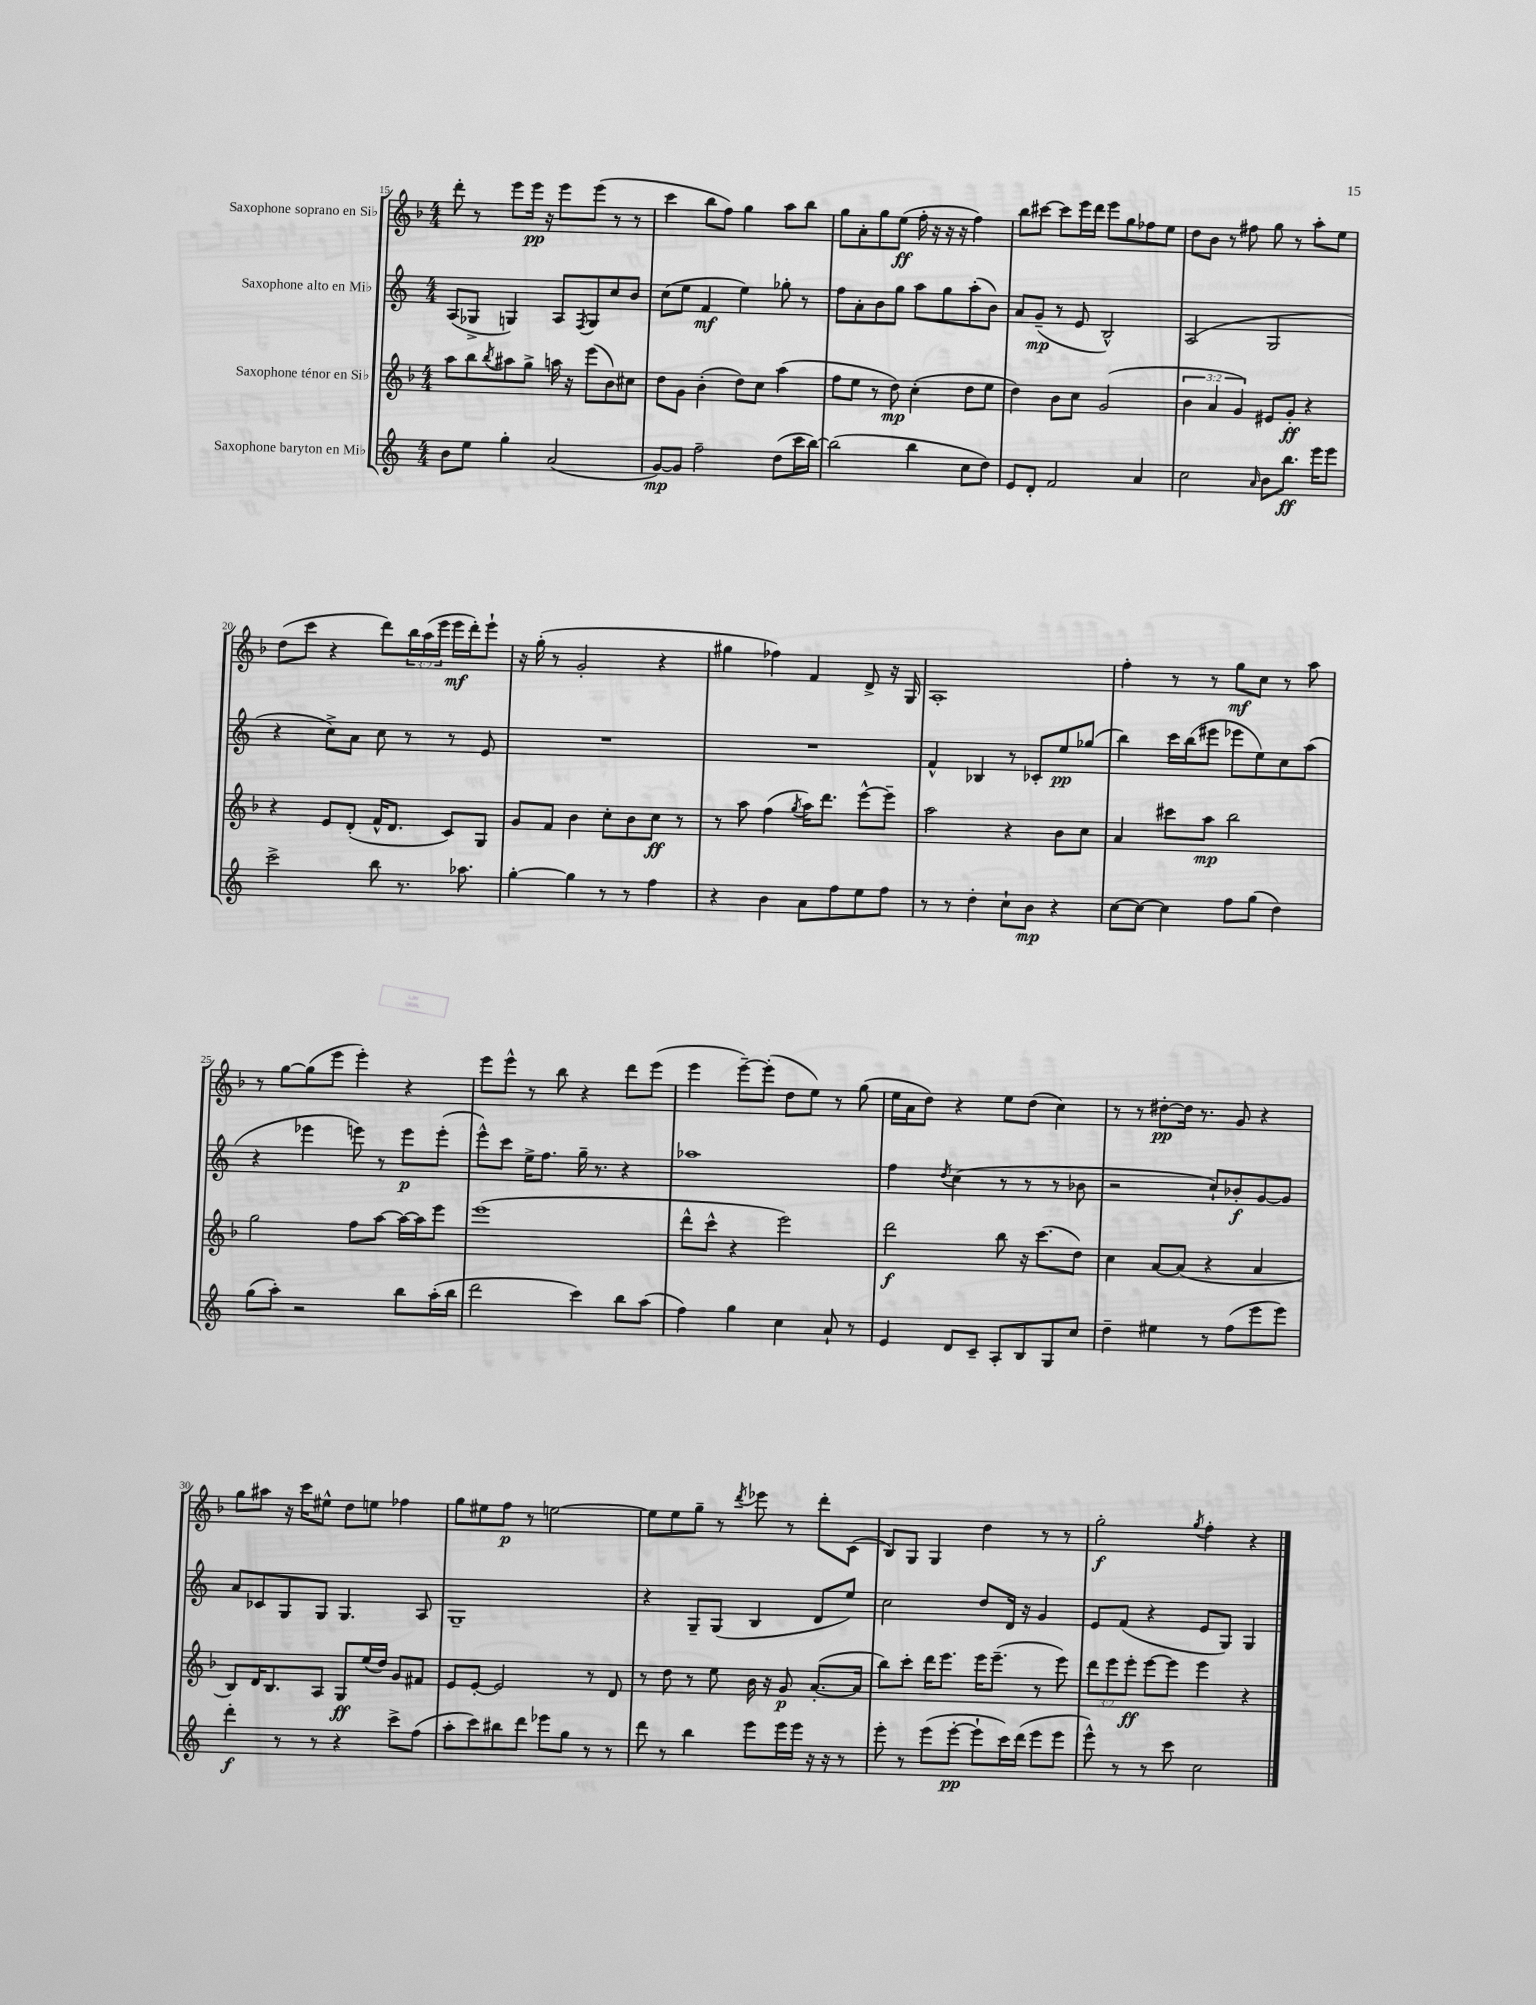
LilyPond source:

<<
\new StaffGroup <<
\new Staff = "s0" \with { instrumentName = "Saxophone soprano en Sib" } {
    \clef treble \key f \major \numericTimeSignature \time 4/4 \override Staff.TupletNumber.text = #tuplet-number::calc-fraction-text
    d'''8-. r8 e'''8 e'''16\pp r16 e'''8 e'''8( r8 r8 |
    c'''4 bes''8 f''8) g''4 a''8 bes''8 |
    g''8 a'8-. g''8 e''8\ff( f''16-. r16 r16 r16 f''4) |
    bes''8 cis'''8~ cis'''8 e'''16 d'''16 e'''8 g''8 fes''8 e''8 |
    d''8 bes'8 r8 fis''8 g''8 r8 a''8-. e''8 |
    d''8( c'''8 r4 d'''8) \tuplet 3/2 { bes''16 a''16( e'''16 } e'''16\mf d'''16-.) e'''8-! |
    r16 g''16-.( r8 g'2-. r4 |
    gis''4 fes''4) f'4 d'8-> r16 g16 |
    a1-. |
    f''4-. r8 r8 g''8\mf c''8 r8 a''8 |
    r8 g''8~ g''8( e'''8 e'''4-.) r4 |
    e'''8 e'''8-^ r8 bes''8 r4 d'''8 e'''8( |
    e'''4 e'''8~--) e'''8-.( d''8 e''8) r8 g''8( |
    e''16 a'16 d''8) r4 e''8 d''8( c''4) |
    r8 r8 dis''8~-.\pp dis''16 r8. g'8 r4 |
    g''8 ais''8 r16 c'''16 eis''8-^ d''8 e''8 fes''4 |
    g''8 eis''8 f''8\p r8 e''2~ |
    e''8 e''8 g''8-- r8 \acciaccatura { d'''8 } ees'''8 r8 d'''8-. c'8( |
    bes8) g8 g4 d''4 r8 r8 |
    g''2-.\f \acciaccatura { g''8 } f''4-. r4 \bar "|." |
}
\new Staff = "s1" \with { instrumentName = "Saxophone alto en Mib" } {
    \clef treble \key c \major \numericTimeSignature \time 4/4
    a8( ges8-> g4) a8 \acciaccatura { f8 } g8 c''8 b'8 |
    c''8( e''8 f'4\mf e''4) ges''8-. r8 |
    f''8 a'8-. b'8 g''8 a''8 g''8 a''8-.( b'8) |
    a'8 g'8--\mp( r8 e'8 b2-^) |
    a2( g2 |
    r4 c''8->) a'8 c''8 r8 r8 e'8 |
    R1 |
    R1 |
    f'4-^ bes4 r8 ces'8-. e''8\pp ges''8( |
    b''4) c'''16 b''16( eis'''8 ees'''8 e''8) c''8 a''8( |
    r4 ees'''4 e'''8) r8 e'''8\p e'''8-.( |
    e'''8-^) c'''8 e''16-> f''8. g''16-- r8. r4 |
    aes''1 |
    f''4 \acciaccatura { d''8 } c''4( r8 r8 r8 bes'8 |
    r2 c''8-!) bes'8-.\f g'8~ g'8 |
    a'8 ces'8 g8 g8 g4. a8 |
    g1-- |
    r4 g8-- g8( b4 d'8 e''8) |
    c''2 d''8 d'16 r16 g'4 |
    e'8 f'8( r4 e'8 g8) g4 \bar "|." |
}
\new Staff = "s2" \with { instrumentName = "Saxophone ténor en Sib" } {
    \clef treble \key f \major \numericTimeSignature \time 4/4 \override Staff.TupletNumber.text = #tuplet-number::calc-fraction-text
    a''8 bes''8 \acciaccatura { bes''8 } ais''8 g''8-> a''16 r16 e'''8( bes'8) cis''8 |
    d''8 g'8 bes'4-.( d''8) c''8 a''4( |
    f''8 e''8 r8 d''8\mp) c''4-.( d''8 e''8 |
    d''4) bes'8 c''8 g'2( |
    \tuplet 3/2 { bes'4 a'4 g'4) } eis'8 g'8-.\ff r4 |
    r4 e'8 d'8-.( f'16-^ d'8. c'8) g8 |
    g'8 f'8 bes'4 c''8-. bes'8 c''8\ff r8 |
    r8 a''8 f''4( \acciaccatura { g''8 } a''16) d'''8. e'''8~-^ e'''8-- |
    a''2 r4 bes'8 c''8 |
    a'4 cis'''8 a''8\mp bes''2 |
    g''2 f''8 a''8~ a''16~ a''16 e'''8 |
    e'''1( |
    d'''8-^ c'''8-^ r4 e'''2) |
    d'''2\f bes''8 r16 c'''8.( d''8) |
    c''4 a'8~ a'8( r4 a'4 |
    bes8) d'16 bes8. a8 g8\ff e''16( d''16) g'8 fis'8 |
    e'8 e'8~-. e'2 r8 d'8 |
    r8 d''8 r8 e''8 bes'16 r16 g'8\p a'8.~-.( a'16 |
    bes''8) c'''8-. d'''16 e'''8. e'''16 e'''8.--( r8 e'''8) |
    \tuplet 3/2 { d'''8 e'''8 e'''8-.\ff } e'''8~ e'''8 e'''4 r4 \bar "|." |
}
\new Staff = "s3" \with { instrumentName = "Saxophone baryton en Mib" } {
    \clef treble \key c \major \numericTimeSignature \time 4/4
    b'8 e''8 g''4-. a'2( |
    g'8~\mp) g'8 f''2-- d''8( c'''16 b''16~) |
    b''2( b''4 c''8 d''8) |
    e'8 d'8-. f'2 a'4 |
    c''2 \grace { a'16 } b'8 b''8.\ff e'''16 e'''8 |
    c'''2-> b''8 r8. aes''8. |
    g''4~-. g''4 r8 r8 f''4 |
    r4 b'4 a'8 f''8 e''8 f''8 |
    r8 r8 d''4-. c''8-! b'8\mp r4 |
    c''8~ c''8~ c''4 f''8 g''8( d''4) |
    g''8( a''8-.) r2 b''8 a''16-.( b''16 |
    d'''2 c'''4) b''8 a''8( |
    f''4) g''4 c''4 a'8-! r8 |
    e'4 d'8 c'8-- a8-. b8 g8 c''8 |
    d''4-- eis''4 r8 f''8( e'''8 e'''8) |
    d'''4-.\f r8 r8 r4 c'''8-> f''8( |
    a''8-. c'''8) bis''8 d'''8 ees'''8 g''8 r8 r8 |
    d'''8 r8 b''4 e'''8 e'''16 e'''16 r16 r16 r8 |
    e'''8-. r8 e'''8( e'''8~-.\pp e'''8-! c'''16) d'''16( e'''8 e'''8 |
    e'''8-^) r8 r8 c'''8 c''2 \bar "|." |
}
>>
>>
\layout { \context { \Score currentBarNumber = #15 } }
